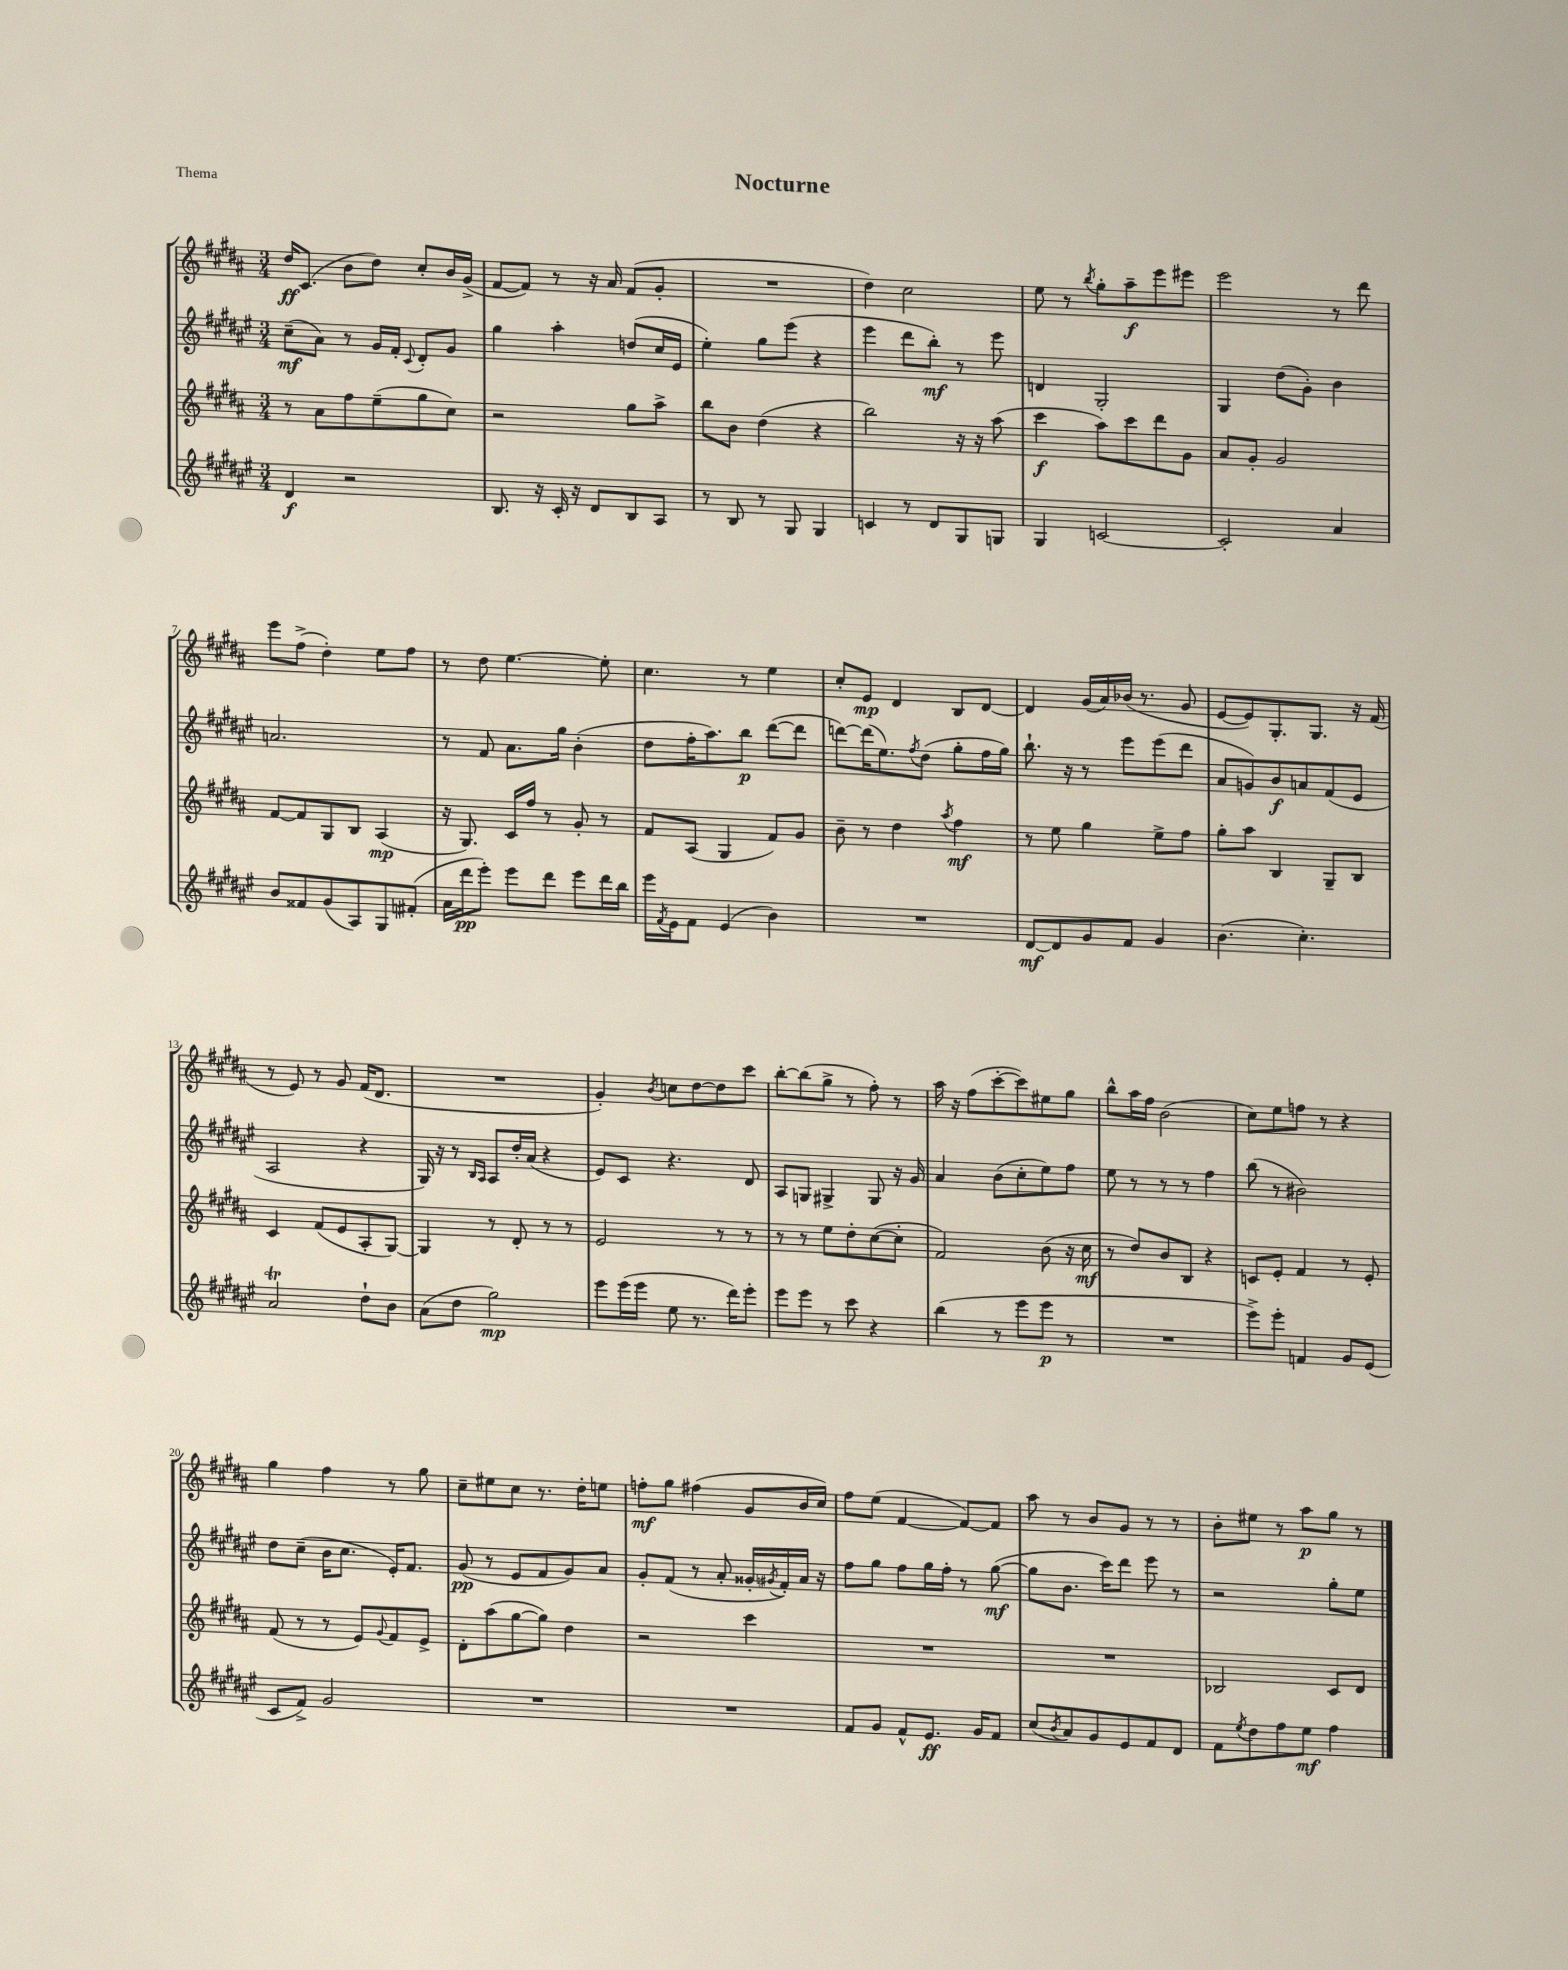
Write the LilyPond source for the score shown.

\header { title = "Nocturne" piece = "Thema" }
<<
\new StaffGroup <<
\new Staff = "s0" {
    \clef treble \key b \major \numericTimeSignature \time 3/4
    dis''16\ff cis'8.( b'8 dis''8) cis''8-. b'16 gis'16->( |
    fis'8~ fis'8) r8 r16 ais'16 fis'8( gis'8-. |
    R2. |
    dis''4) cis''2 |
    e''8 r8 \acciaccatura { b''8 } gis''8-. ais''8--\f e'''8 eis'''8 |
    e'''2 r8 dis'''8 |
    e'''8 fis''8->( dis''4-.) e''8 fis''8 |
    r8 dis''8 e''4.~ e''8-. |
    cis''4. r8 e''4 |
    cis''8-. e'8\mp dis'4 b8 dis'8~ |
    dis'4 gis'16( ais'16) bes'16( r8. gis'8 |
    e'8~ e'8) gis8.-. gis8. r16 fis'16( |
    r8 e'8) r8 gis'8 fis'16( dis'8. |
    R2. |
    gis'4-.) \acciaccatura { b'8 } c''8 dis''8~ dis''8 cis'''8 |
    b''8~-. b''8( gis''8-> r8 fis''8-.) r8 |
    ais''16 r16 fis''8( cis'''8~-. cis'''8) eis''8 gis''8 |
    b''8-^ ais''16 fis''16 b'2( |
    cis''8) e''8 f''8 r8 r4 |
    gis''4 fis''4 r8 gis''8 |
    cis''8-- eis''8 cis''8 r8. dis''16-. e''8 |
    f''8-.\mf gis''8 fis''4( gis'8 b'16 cis''16) |
    fis''8 e''8( fis'4~ fis'8~) fis'8 |
    ais''8 r8 b'8 gis'8 r8 r8 |
    b'8-. eis''8 r8 ais''8\p gis''8 r8 \bar "|." |
}
\new Staff = "s1" {
    \clef treble \key fis \major \numericTimeSignature \time 3/4
    cis''8--\mf( ais'8) r8 gis'16 fis'16-. \appoggiatura { cis'8 } dis'8-. gis'8 |
    gis''4 ais''4-. d''8( cis''16 eis'16 |
    eis''4-.) gis''8 eis'''8( r4 |
    eis'''4 dis'''8 b''8-.\mf) r8 eis'''8 |
    d'4 gis2-. |
    gis4 dis''8( gis'8-.) b'4 |
    a'2. |
    r8 fis'8 ais'8. gis''16 b'4-.( |
    dis''8 fis''16-. ais''8.) b''8\p dis'''8~( dis'''8 |
    d'''8~) d'''16( eis''8.) \acciaccatura { fis''8 } dis''8( gis''8-. fis''16 gis''16) |
    b''8.-! r16 r8 eis'''8 eis'''8( dis'''8 |
    ais'8 g'8) b'8\f a'8 fis'8( eis'8 |
    ais2 r4 |
    gis16) r16 r8 \grace { b16 ais16 } ais8 dis''16-. ais'16( r4 |
    eis'8) cis'8 r4. dis'8 |
    ais8 g8 gis4-> gis8 r16 gis'16 |
    ais'4 b'8( cis''8-. eis''8) fis''8 |
    eis''8 r8 r8 r8 fis''4 |
    b''8( r8 bis'2) |
    dis''8 cis''8--( b'16 cis''8. eis'16-.) fis'8. |
    gis'8\pp( r8 eis'8 fis'8 gis'8) ais'8 |
    gis'8-. fis'8( r8 ais'8-. gisis'16-. \acciaccatura { gis'8 } fis'16-.) ais'16 r16 |
    fis''8 gis''8 fis''8 gis''16 fis''16-. r8 gis''8~\mf( |
    gis''8 b'8. cis'''16) dis'''8 eis'''8 r8 |
    r2 gis''8-. eis''8 \bar "|." |
}
\new Staff = "s2" {
    \clef treble \key b \major \numericTimeSignature \time 3/4
    r8 ais'8 fis''8 e''8--( gis''8 cis''8) |
    r2 gis''8 ais''8-> |
    b''8 b'8 dis''4( r4 |
    b''2) r16 r16 ais''8( |
    cis'''4\f ais''8) cis'''8 dis'''8 gis'8 |
    ais'8 gis'8-. gis'2 |
    fis'8~ fis'8 gis8 b8 ais4\mp( |
    r16 gis8.) cis'16 fis''16 r8 gis'8-. r8 |
    fis'8 ais8( gis4 fis'8) gis'8 |
    b'8-- r8 dis''4 \acciaccatura { ais''8 } fis''4\mf |
    r8 e''8 gis''4 e''8-> fis''8 |
    gis''8-. ais''8 b4 gis8-- b8 |
    cis'4 fis'8( e'8 ais8-. gis8~) |
    gis4 r8 dis'8-. r8 r8 |
    e'2 r8 r8 |
    r8 r8 e''8 dis''8-. cis''8~( cis''8-. |
    fis'2) b'8( r16 cis''16\mf |
    r8 dis''8) b'8 b8 r4 |
    c'8 e'8-. fis'4 r8 e'8-. |
    fis'8( r8 r8 e'8) \appoggiatura { gis'8 } fis'8 e'8-> |
    dis'8-. ais''8( gis''8~ gis''8) dis''4 |
    r2 cis'''4 |
    R2. |
    R2. |
    bes2 cis'8 dis'8 \bar "|." |
}
\new Staff = "s3" {
    \clef treble \key fis \major \numericTimeSignature \time 3/4
    dis'4\f r2 |
    b8. r16 cis'16-. r16 dis'8 b8 ais8 |
    r8 b8 r8 gis8 gis4 |
    c'4 r8 dis'8 gis8 g8 |
    gis4 c'2~ |
    c'2-. ais'4 |
    b'8 fisis'8 gis'8( ais8) gis8 fis'8-.( |
    ais'16 dis'''16\pp eis'''8-.) eis'''8 dis'''8 eis'''8 dis'''16 b''16 |
    eis'''16 \acciaccatura { fis'8 } eis'16 fis'8 eis'4( b'4) |
    R2. |
    dis'8~\mf dis'8 gis'8 fis'8 gis'4 |
    b'4.( cis''4.-.) |
    ais'2\trill dis''8-! b'8 |
    ais'8( dis''8 gis''2\mp) |
    eis'''8 eis'''16( eis'''16 eis''8 r8. dis'''16) eis'''8-. |
    eis'''8 eis'''8 r8 cis'''8 r4 |
    b''4( r8 eis'''8 eis'''8\p r8 |
    R2. |
    eis'''8->) eis'''8-. f'4 gis'8 eis'8( |
    cis'8 fis'8->) gis'2 |
    R2. |
    R2. |
    fis'8 gis'8 fis'8-^ eis'8.\ff gis'16 fis'8 |
    cis''8( \acciaccatura { b'8 } ais'8) gis'8 eis'8 fis'8 dis'8 |
    fis'8 \acciaccatura { eis''8 } dis''8 fis''8 eis''8\mf fis''4 \bar "|." |
}
>>
>>
